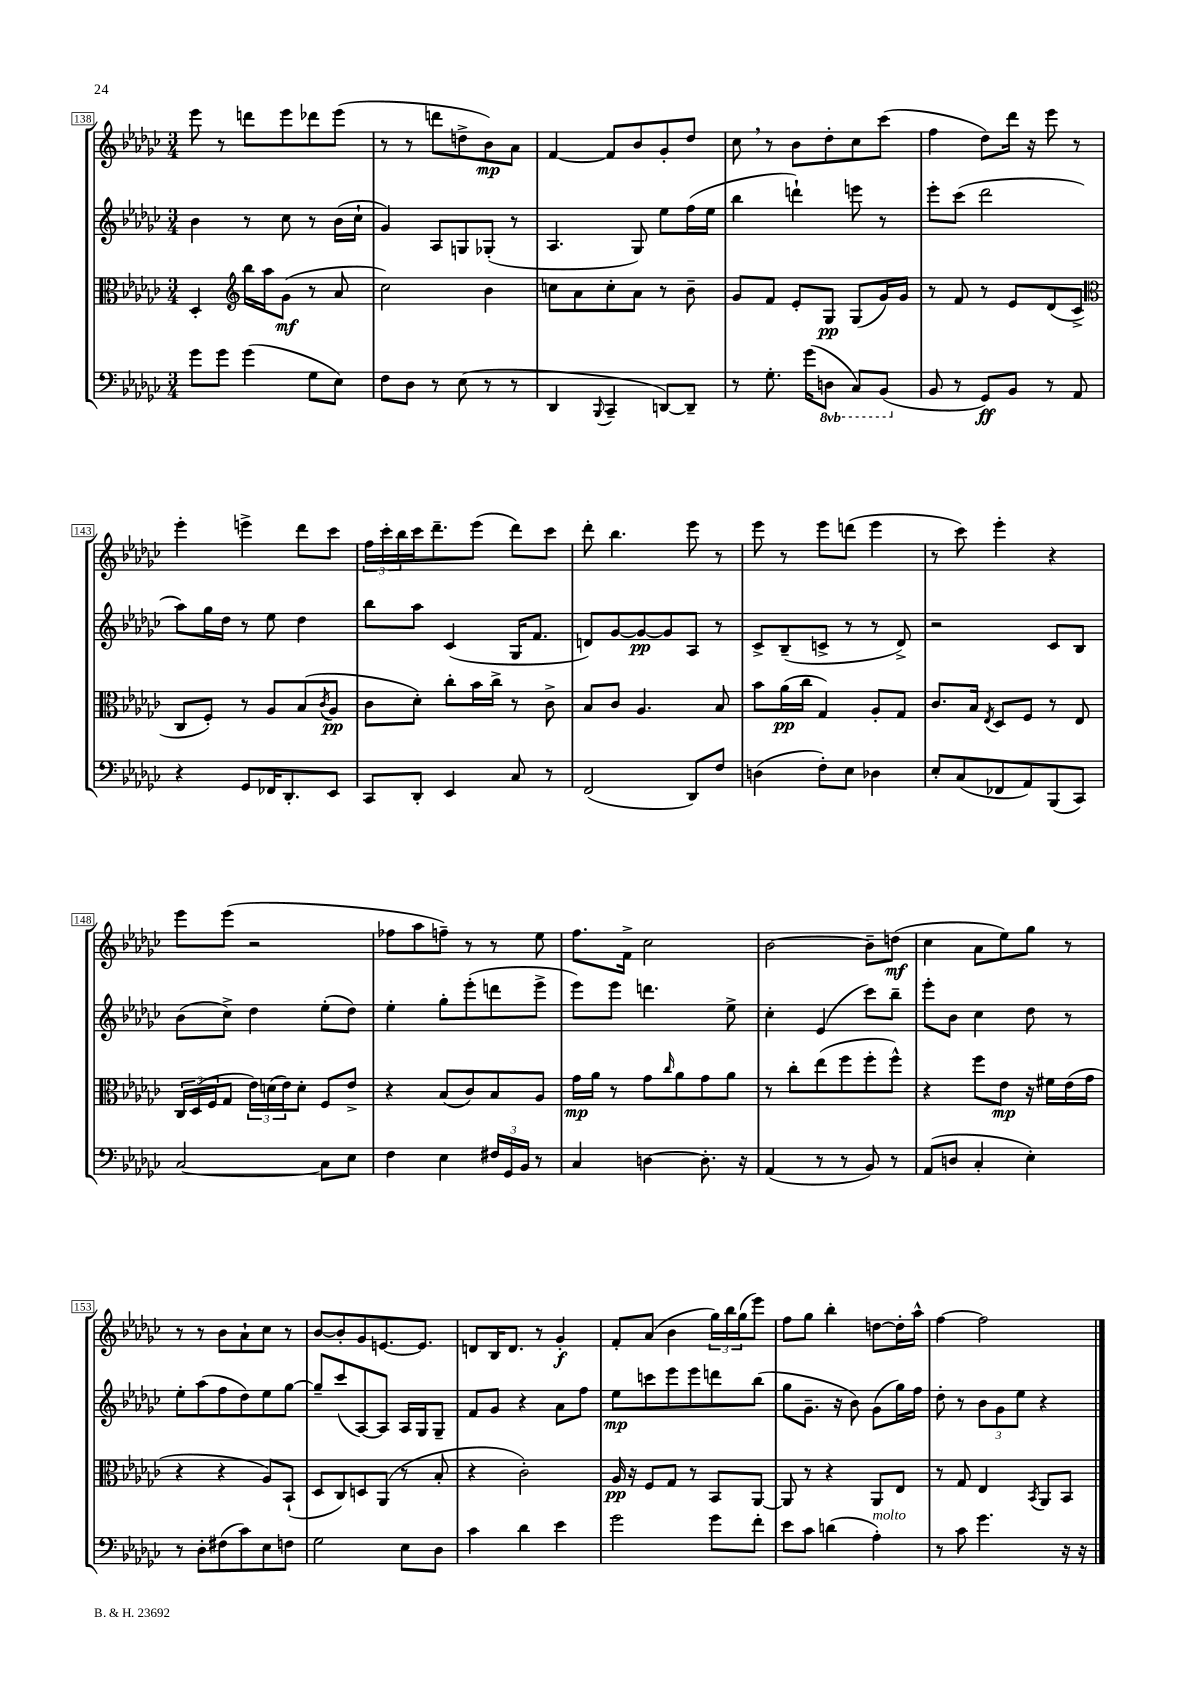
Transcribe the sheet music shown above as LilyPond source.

<<
\new StaffGroup <<
\new Staff = "s0" {
    \clef treble \key ges \major \numericTimeSignature \time 3/4
    ees'''8 r8 d'''8 ees'''8 des'''8 ees'''8( |
    r8 r8 d'''8 d''8-> bes'8\mp) aes'8 |
    f'4~ f'8 bes'8 ges'8-. des''8 |
    ces''8 \breathe r8 bes'8 des''8-. ces''8 ces'''8( |
    f''4 des''8) des'''16 r16 ees'''8 r8 |
    ees'''4-. e'''4-> des'''8 ces'''8 |
    \tuplet 3/2 { f''16 ces'''16-. bes''16 } ces'''16 des'''8.-- ees'''8( des'''8) ces'''8 |
    des'''8-. bes''4. ees'''8 r8 |
    ees'''8 r8 ees'''8 d'''8( ees'''4 |
    r8 ces'''8) ees'''4-. r4 |
    ees'''8 ees'''8( r2 |
    fes''8 aes''8 f''8--) r8 r8 ees''8 |
    f''8. f'16-> ces''2 |
    bes'2~ bes'8-- d''8\mf( |
    ces''4 aes'8 ees''8) ges''8 r8 |
    r8 r8 bes'8 aes'8-! ces''8 r8 |
    bes'8~ bes'8-. ges'8 e'8.~ e'8. |
    d'8 bes16 d'8. r8 ges'4-.\f |
    f'8-. aes'8( bes'4 \tuplet 3/2 { ges''16) bes''16 ges''16( } ees'''8) |
    f''8 ges''8 bes''4-. d''8~ d''16-. aes''16-^ |
    f''4~ f''2 \bar "|." |
}
\new Staff = "s1" {
    \clef treble \key ges \major \numericTimeSignature \time 3/4
    bes'4 r8 ces''8 r8 bes'16( ces''16-! |
    ges'4) aes8 g8 ges8-.( r8 |
    aes4. ges8) ees''8 f''16( ees''16 |
    bes''4 d'''4-!) e'''8 r8 |
    ees'''8-. ces'''8( des'''2 |
    aes''8) ges''16 des''16 r8 ees''8 des''4 |
    bes''8 aes''8 ces'4( ges16 f'8. |
    d'8) ges'8~ ges'8~\pp ges'8 aes8 r8 |
    ces'8-> bes8--( c'8-> r8 r8 des'8->) |
    r2 ces'8 bes8 |
    bes'8( ces''8->) des''4 ees''8-.( des''8) |
    ees''4-. ges''8-. ees'''8-.( d'''8 ees'''8-> |
    ees'''8) ees'''8 d'''4. ees''8-> |
    ces''4-. ees'4( ces'''8) bes''8-- |
    ees'''8-. bes'8 ces''4 des''8 r8 |
    ees''8-. aes''8( f''8 des''8) ees''8 ges''8~ |
    ges''8-- ces'''8( aes8~) aes8 aes16 ges16 ges8-- |
    f'8 ges'8 r4 aes'8 f''8 |
    ees''8\mp c'''8 ees'''8 ees'''8 d'''8 bes''8( |
    ges''8 ges'8.-- r16 bes'8) ges'8( ges''16) f''16 |
    des''8-. r8 \tuplet 3/2 { bes'8 ges'8 ees''8 } r4 \bar "|." |
}
\new Staff = "s2" {
    \clef alto \key ges \major \numericTimeSignature \time 3/4
    des4-. \clef treble bes''16 aes''16 ges'8\mf( r8 aes'8 |
    ces''2) bes'4 |
    c''8 aes'8 c''8-. aes'8 r8 bes'8-- |
    ges'8 f'8 ees'8-. ges8\pp ges8( ges'16) ges'16 |
    r8 f'8 r8 ees'8 des'8( ces'8-> |
    \clef alto ces8 f8-.) r8 aes8 bes8( \acciaccatura { ces'8 } aes8\pp |
    ces'8 des'8-.) ces''8-. bes'16 ces''16-> r8 ces'8-> |
    bes8 ces'8 aes4. bes8 |
    bes'8 aes'16\pp( ces''16 ges4) aes8-. ges8 |
    ces'8. bes16 \acciaccatura { ees8 } des8 f8 r8 ees8 |
    \tuplet 3/2 { ces16 des16( f16 } ges8 \tuplet 3/2 { ees'16) d'16( ees'16) } d'8-. f8 ees'8-> |
    r4 bes8( ces'8) bes8 aes8 |
    ges'16\mp aes'16 r8 ges'8 \grace { ces''16 } aes'8 ges'8 aes'8 |
    r8 ces''8-. ees''8( f''8 f''8-. f''8-^) |
    r4 f''8 ees'8\mp r16 fis'16 ees'16( ges'16 |
    r4 r4 aes8) bes,8-!( |
    des8 ces8) d8 aes,8( r8 bes8-. |
    r4 ces'2-.) |
    aes16\pp r16 f8 ges8 r8 bes,8 aes,8~ |
    aes,8 r8 r4 aes,8 ees8 |
    r8 ges8 ees4 \acciaccatura { bes,8 } aes,8 bes,8 \bar "|." |
}
\new Staff = "s3" {
    \clef bass \key ges \major \numericTimeSignature \time 3/4 \set Staff.ottavationMarkups = #ottavation-simple-ordinals
    ges'8 ges'8 ges'4( ges8 ees8) |
    f8 des8 r8 ees8( r8 r8 |
    des,4 \appoggiatura { bes,,8 } ces,4-- d,8~) d,8-- |
    r8 ges8.-. ges'16( \ottava #-1 d,8 ces,8) bes,,8( \ottava #0 |
    bes,8 r8 ges,8\ff) bes,8 r8 aes,8 |
    r4 ges,8 fes,16 des,8.-. ees,8 |
    ces,8 des,8-. ees,4 ces8 r8 |
    f,2( des,8) f8 |
    d4( f8-.) ees8 des4 |
    ees8-. ces8( fes,8 aes,8) bes,,8( ces,8) |
    ces2~ ces8 ees8 |
    f4 ees4 \tuplet 3/2 { fis16 ges,16 bes,16 } r8 |
    ces4 d4~ d8.-. r16 |
    aes,4( r8 r8 bes,8) r8 |
    aes,8( d8 ces4-. ees4-.) |
    r8 des8-. fis8( ces'8) ees8 f8 |
    ges2 ees8 des8 |
    ces'4 des'4 ees'4 |
    ges'2 ges'8 f'8-. |
    ees'8 ces'8 d'4( aes4-.^\markup { \italic "molto" }) |
    r8 ces'8 ges'4. r16 r16 \bar "|." |
}
>>
>>
\layout { \context { \Score currentBarNumber = #138 \override BarNumber.stencil = #(make-stencil-boxer 0.1 0.3 ly:text-interface::print) } }
